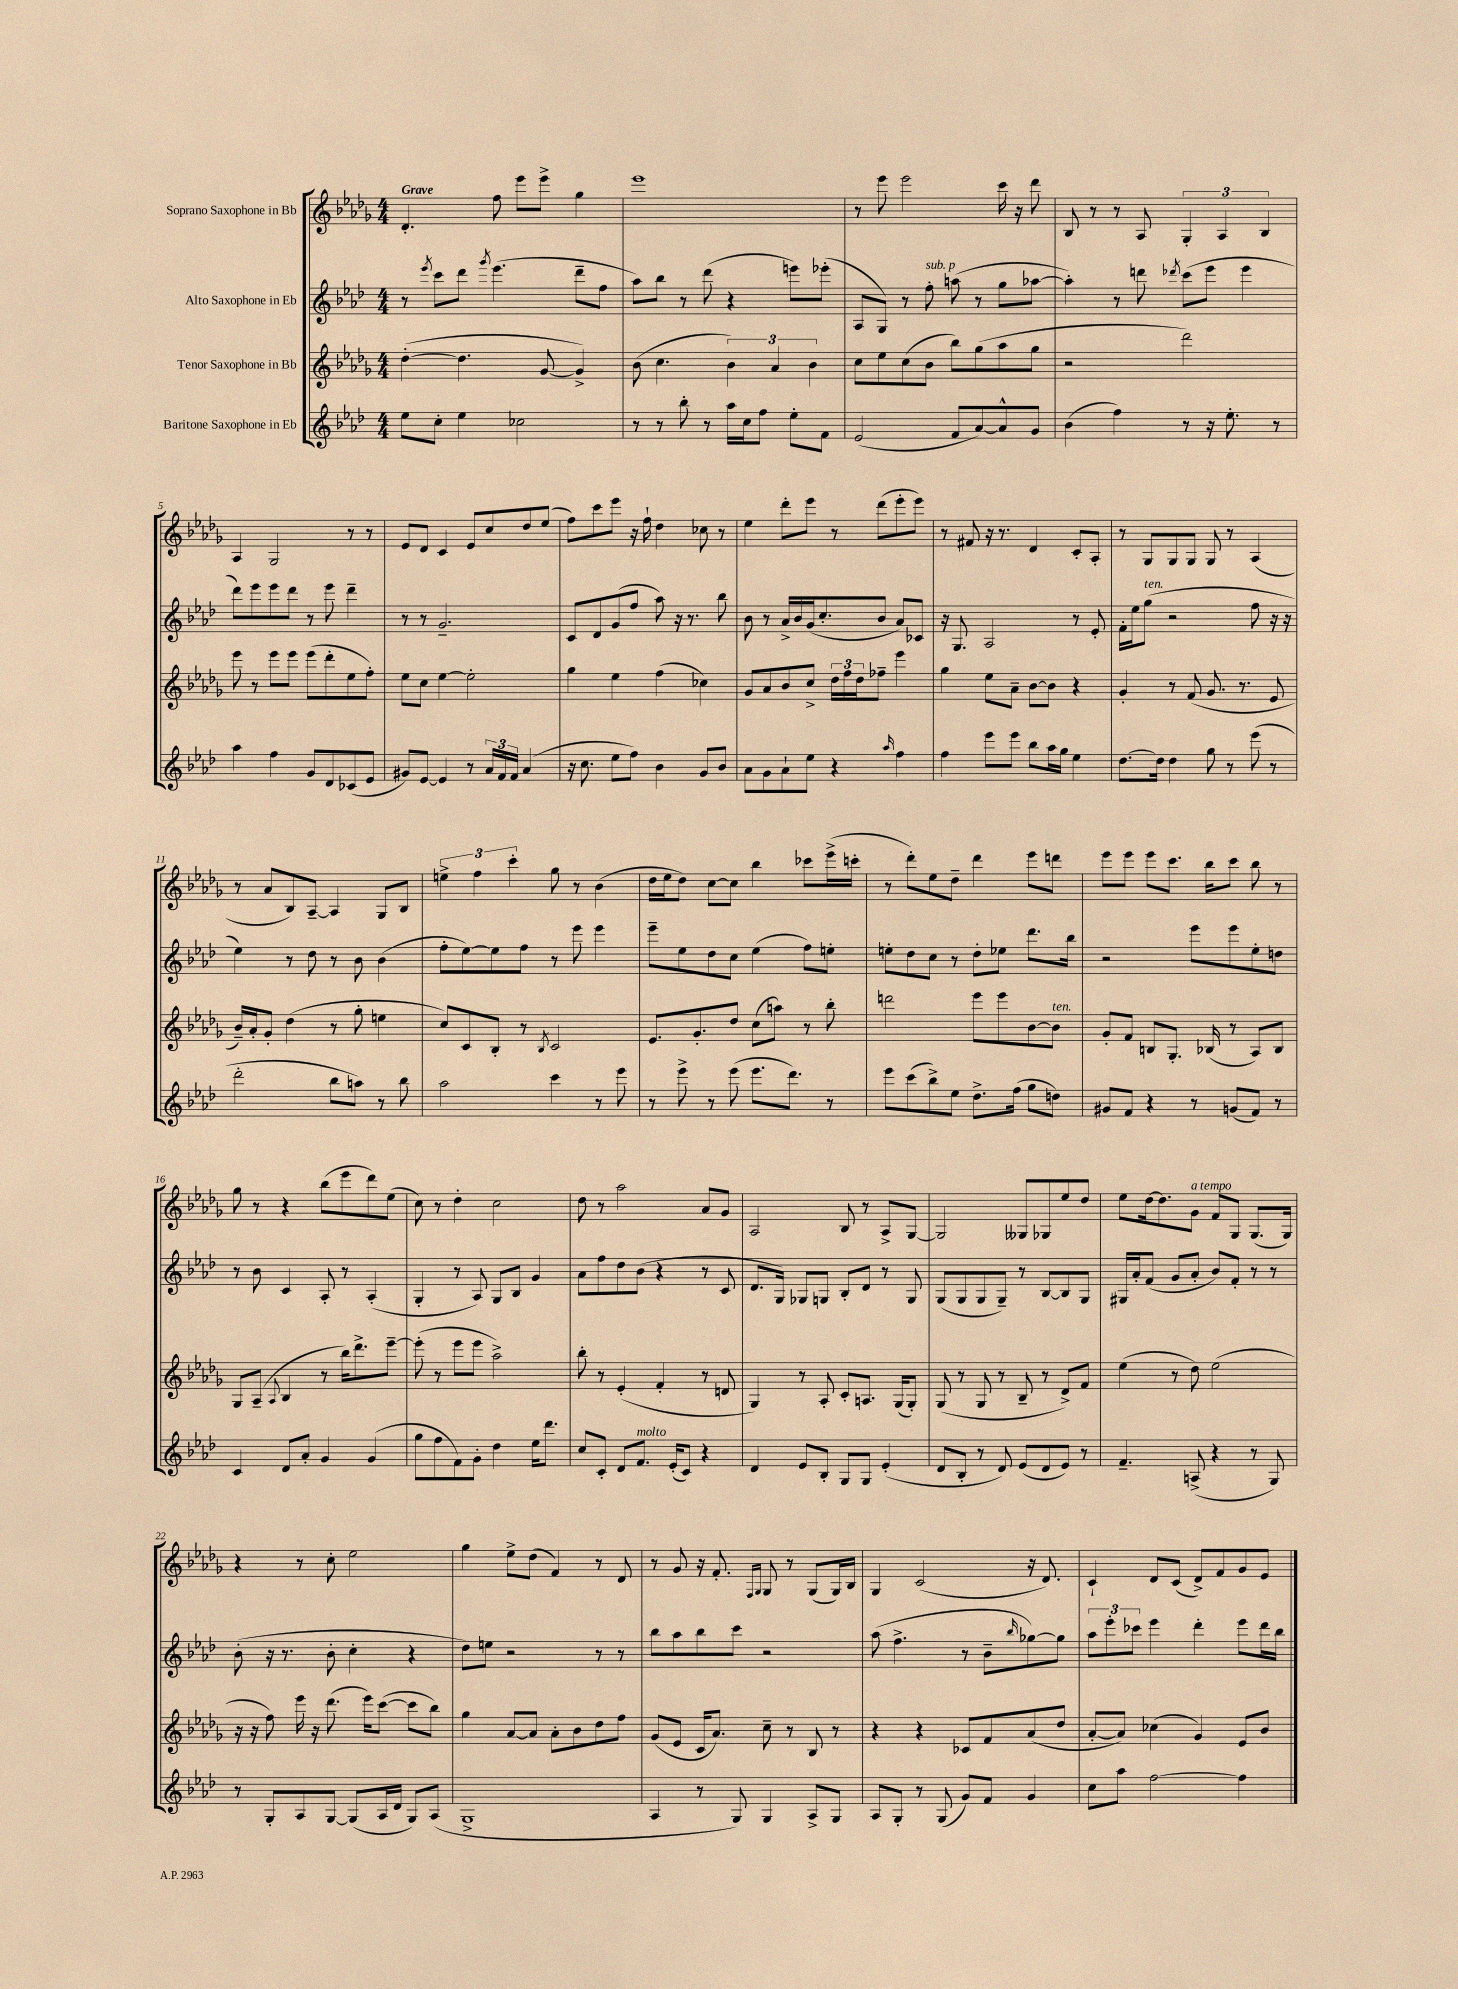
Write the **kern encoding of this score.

**kern	**kern	**kern	**kern
*part4	*part3	*part2	*part1
*staff4	*staff3	*staff2	*staff1
*I"Baritone Saxophone in Eb	*I"Tenor Saxophone in Bb	*I"Alto Saxophone in Eb	*I"Soprano Saxophone in Bb
*clefG2	*clefG2	*clefG2	*clefG2
*k[b-e-a-d-]	*k[b-e-a-d-g-]	*k[b-e-a-d-]	*k[b-e-a-d-g-]
*M4/4	*M4/4	*M4/4	*M4/4
=1	=1	=1	=1
!	!	!	!LO:TX:a:B:t=Grave
8ee-\L	([4dd-'\	8r	4.d-'/
.	.	8qeee-/	.
8cc'\J	.	8ccc\L	.
4ee-\	4.dd-\]	8ddd-\J	.
.	.	8qggg/	.
.	.	(4.eee-\	8ff\
2cc-X\	.	.	8eee-\L
.	[8g-/	.	8eee-^\J
.	4g-^/])	8ddd-~\L	4gg-\
.	.	8ff\J	.
=2	=2	=2	=2
8r	(8b-\	8aa-\L)	1eee-
8r	4.cc\	8bb-\J	.
8bb-'\	.	8r	.
8r	.	(8ddd-\	.
16aa-\LL	6b-\)	4r	.
16cc\J	.	.	.
8ff\J	.	.	.
.	6a-/	.	.
8ee-'\L	.	8eeen\L)	.
.	6b-\	.	.
8f\J	.	(8eee-X'\J	.
=3	=3	=3	=3
(2e-/	8cc\L	8A-/L	8r
.	8ee-\	8G/J)	8eee-\
.	(8cc\	8r	2eee-\
!	!	!LO:TX:a:i:t=sub. p	!
.	8b-\J	8ff'\	.
8f/L	8bb-\L)	(8aan\	.
[8a-/)	(8gg-\	8r	.
8a-^^/]	8aa-\	8gg\L	16ccc\
.	.	.	16r
8g/J	8gg-\J	[8aa-X\J	8ddd-\
=4	=4	=4	=4
(4b-\	2r	4aa-'\])	8B-/
.	.	.	8r
4ff\)	.	8r	8r
.	.	8dddn\	8A-/
.	.	8qddd-X/	.
8r	2ddd-\)	(8ccc\L	6G-'/
16r	.	8eee-\J	.
.	.	.	6A-/
8.ee-'\	.	.	.
.	.	4eee-\	.
.	.	.	6B-/
8r	.	.	.
!!LO:LB:g=z
=5	=5	=5	=5
4aa-\	8eee-\	8ddd-\L)	4A-/
.	8r	8eee-\	.
4ff\	8eee-\L	8eee-\	2G-/
.	8eee-\J	8ddd-\J	.
8g/L	(8eee-\L	8r	.
8d-/	8ddd-'\	8eee-\	.
(8c-X/	8ee-\	4ddd-~\	8r
8e-/J	8ff'\J)	.	8r
=6	=6	=6	=6
8g#X/L)	8ee-\L	8r	8e-/L
[8e-/J	8cc\J	8r	8d-/J
4e-/]	[4ee-\	2.g~/	4c/
8r	2ee-'\]	.	8e-/L
24a-/LL	.	.	8cc/
24f/	.	.	.
24f/JJ	.	.	.
(4a-/	.	.	8dd-/
.	.	.	(8ee-/J
=7	=7	=7	=7
16r	4gg-\	8c/L	8ff\L)
8.cc\	.	.	.
.	.	8d-/	8ccc\
8ee-\L	4ee-\	(8g/	8eee-\J
8ff\J)	.	8ff/J	16r
.	.	.	16ff`\
4b-\	(4ff\	8aa-\)	4dd-\
.	.	16r	.
.	.	8.r	.
8g/L	4cc-X\)	.	8cc-X\
8b-/J	.	8bb-\	8r
=8	=8	=8	=8
8a-\L	8g-/L	8b-\	4ee-\
8g\	8a-/	8r	.
8a-`\	8b-/	16a-^/LL	8ddd-'\L
.	.	16b-/	.
8ee-\J	8cc^/J	(16g/J	8eee-\J
.	.	8.cc'/	.
4r	24dd-\LL	.	8r
.	24ff\	.	.
.	24dd-\J	.	.
.	8ff-X~\J	8b-/J	(8ddd-\L
16qqaa-/	.	.	.
4ff\	4eee-\	8a-/L)	8eee-'\
.	.	8c-X/J	8eee-\J)
=9	=9	=9	=9
4ff\	4gg-\	16r	8r
.	.	8.G/	.
.	.	.	8f#X/
8eee-\L	8ee-\L	2A-/	16r
.	.	.	8.r
8eee-\J	8a-~\J	.	.
8bb-\L	[8b-\L	.	4d-/
16aa-\L	8b-\J]	.	.
16gg\JJ	.	.	.
4ee-\	4r	8r	8c'/L
.	.	8e-'/	8A-'/J
=10	=10	=10	=10
[8.dd-\L	4g-'/	16f'\LL	8r
.	.	16ee-\J	.
!	!	!LO:TX:a:i:t=ten.	!
.	.	(8gg\J	8G-/L
16dd-\Jk]	.	.	.
4dd-\	8r	2r	8G-/
.	(8f/	.	8G-/J
8gg\	8.g-/	.	8G-/
8r	.	.	8r
.	8.r	.	.
(8eee-\	.	8ff\	(4A-/
8r	8e-/	16r	.
.	.	16r	.
!!LO:LB:g=z
=11	=11	=11	=11
2ddd-'\	16b-~/LL)	4ee-\)	8r
.	16a-'/J	.	.
.	8g-'/J	.	8a-/L
.	(4dd-\	8r	8B-/)
.	.	8dd-\	[8A-~/J
8bb-\L	8r	8r	4A-/]
8aan\J)	8gg-'\	8b-\	.
8r	4een\	(4b-\	8G-/L
8bb-\	.	.	8B-/J
=12	=12	=12	=12
2aa-\	8cc/L)	8ff'\L	6een^\
.	8c/	[8ee-\)	.
.	.	.	6ff\
.	8B-'/J	8ee-\]	.
.	.	.	6ccc'\
.	8r	8ff\J	.
.	8qB-/	.	.
4ccc\	2c/	8r	8gg-\
.	.	8eee-\	8r
8r	.	4eee-\	(4b-\
8eee-\	.	.	.
=13	=13	=13	=13
8r	8.e-/L	8eee-~\L	16dd-\LL
.	.	.	16ee-\J
8eee-^\	.	8ee-\	8dd-\J)
.	8.g-'/	.	.
8r	.	8dd-\	[8cc\L
(8eee-\	8dd-/J	8cc\J	8cc\J]
8.eee-\L	(8cc\L	(4ee-\	4bb-\
.	8aan\J)	.	.
8.ddd-\J)	.	.	.
.	8r	8ff\L)	8ccc-X\L
8r	8bb-'\	8een'\J	(16eee-^\L
.	.	.	16cccn'\JJ
=14	=14	=14	=14
8eee-\L	2dddn\	8een'\L	8r
(8ccc\	.	8dd-\	8ddd-'\L)
8bb-^\)	.	8cc\J	8ee-\
8ee-\J	.	8r	8dd-~\J
8.dd-^\L	8eee-\L	8dd-'\L	4ddd-\
.	8eee-\	8ee-X\J	.
(16ff\Jk	.	.	.
8gg\L	[8b-\	8.ddd-\L	8eee-\L
!	!LO:TX:a:i:t=ten.	!	!
8ddn\J)	8b-\J]	.	8dddn\J
.	.	16bb-\Jk	.
=15	=15	=15	=15
8g#X/L	8g-'/L	2r	8eee-\L
8f/J	8f/J	.	8eee-\J
4r	8Bn/L	.	8eee-\L
.	8.G-'/J	.	8.ccc\J
8r	.	8eee-\L	.
.	(16B-X/	.	16bb-\KL
(8gn/L	8r	8eee-\	8ccc\J
8f/J)	8A-/L)	8ee-'\	8bb-\
8r	8B-/J	8ddn\J	8r
!!LO:LB:g=z
=16	=16	=16	=16
4c/	8G-/L	8r	8gg-\
.	(8A-~/J	8b-\	8r
.	8qqA-/	.	.
8d-/L	4B-/	4c/	4r
8a-'/J	.	.	.
4g/	8r	8A-'/	(8bb-\L
.	16bb-\KL)	8r	8eee-\
.	8.ddd-^\	.	.
(4g/	.	(4A-'/	8ddd-\)
.	[8eee-~\J	.	(8ee-\J
=17	=17	=17	=17
8gg\L	(8eee-'\]	4G'/	8cc\)
8ff\	8r	.	8r
8f\)	8eee-\L	8r	4dd-'\
8g'\J	8eee-\J	8A-/)	.
4dd-\	2aa-^\)	8G/L	2cc\
.	.	8B-/J	.
16ee-\KL	.	4g/	.
8.ddd-\J	.	.	.
=18	=18	=18	=18
8cc/L	8bb-'\	8a-\L	8dd-\
8c'/J	8r	8ff\	8r
8d-/L	(4e-'/	8dd-\	2aa-\
!LO:TX:a:i:t=molto	!	!	!
8.f/J	.	(8b-\J	.
.	4f'/	4r	.
(16e-'/KL	.	.	.
8c/J)	.	.	.
4r	8r	8r	8a-/L
.	8dn/	8c/	8g-/J
=19	=19	=19	=19
4d-/	4G-/)	8.d-/L	2A-/
.	.	16G/Jk)	.
8e-/L	8r	8G-X/L	.
8B-'/J	8A-'/	8Gn/J	.
8G/L	8c'/L	8B-'/L	8B-/
8G/J	8.An/J	8d-/J	8r
(4e-'/	.	8r	8A-^/L
.	(16G-/KL	.	.
.	8G-'/J)	8G/	[8G-/J
=20	=20	=20	=20
8d-/L	(8G-/	(8G/L	2G-/]
8B-'/J	8r	8G/	.
8r	8G-/	8G/	.
8d-/)	8r	8G~/J)	.
(8e-/L	8B-~/	8r	8G--X/L
8d-/	8r	[8B-/L	8G-X/
8e-/J)	8d-^/L)	8B-/]	8ee-/
8r	8f/J	8G/J	8dd-/J
=21	=21	=21	=21
4.f~/	(4ee-\	16G#X/LL	8ee-\L
.	.	16a-'/J	.
.	.	(8f/J	[16dd-\k
.	.	.	8.dd-\]
.	8r	8g/L	.
!	!	!	!LO:TX:a:i:t=a tempo
(8An^/	8dd-\)	8a-'/J	8g-\J
4r	(2ee-\	8b-/L)	8f/L
.	.	8f'/J	8G-/J
8r	.	8r	(8.G-/L
8G/)	.	8r	.
.	.	.	16G-/Jk)
!!LO:LB:g=z
=22	=22	=22	=22
8r	16r	(8b-'\	4r
.	16r	.	.
8G'/L	8ff\)	16r	.
.	.	8.r	.
8A-/	16eee-\	.	8r
.	16r	.	.
[8G/J	(8.ddd-\	8b-'\	8cc'\
(8G/L]	.	4cc'\	2ee-\
.	16eee-\KL)	.	.
16A-/L	([8ccc\J	.	.
16d-/JJ	.	.	.
8G/L)	8ccc\L]	4r	.
(8A-/J	8bb-\J)	.	.
=23	=23	=23	=23
1G^	4gg-\	8dd-\L)	4gg-\
.	.	8een\J	.
.	[8a-/L	2r	8ee-^\L
.	8a-/J]	.	(8dd-\J
.	8a-'\L	.	4f/)
.	8b-\	.	.
.	8dd-\	8r	8r
.	8ff\J	8r	8d-/
=24	=24	=24	=24
4A-/	(8g-/L	8bb-\L	8r
.	8e-/J	8aa-\	8g-/
8r	16c/KL	8bb-\	16r
.	8.a-/J)	.	8.f'/
8G/)	.	8ccc\J	.
.	.	.	16qqF/LL
.	.	.	16qqG-/JJ
4G/	8cc~\	2r	8G-/
.	8r	.	8r
8A-^/L	8B-/	.	(8G-/L
8G/J	8r	.	16G-/L)
.	.	.	16B-/JJ
=25	=25	=25	=25
8A-/L	4r	(8aa-\	4G-/
8G'/J	.	4.ff^\	.
8r	4r	.	(2c/
(8G/	.	.	.
8g/L)	8c-X/L	8r	.
8f/J	8f/	8b-~\L	.
.	.	16qqbb-/	.
4g/	(8a-/	[8gg-X\)	16r
.	.	.	8.d-/)
.	8dd-/J	8gg-\J]	.
=26	=26	=26	=26
8cc\L	[8a-'/L	12aa-\L	4c`/
.	.	12eee-'\	.
8aa-\J	8a-/J])	.	.
.	.	12ccc-X\J	.
[2ff\	(4cc-X\	4eee-\	8d-/L
.	.	.	(8c/J
.	4g-/)	4ddd-'\	8d-^/L)
.	.	.	8f/
4ff\]	8e-/L	8eee-\L	8g-/
.	8b-/J	16ddd-\L	8e-/J
.	.	16bb-\JJ	.
==	==	==	==
*-	*-	*-	*-
